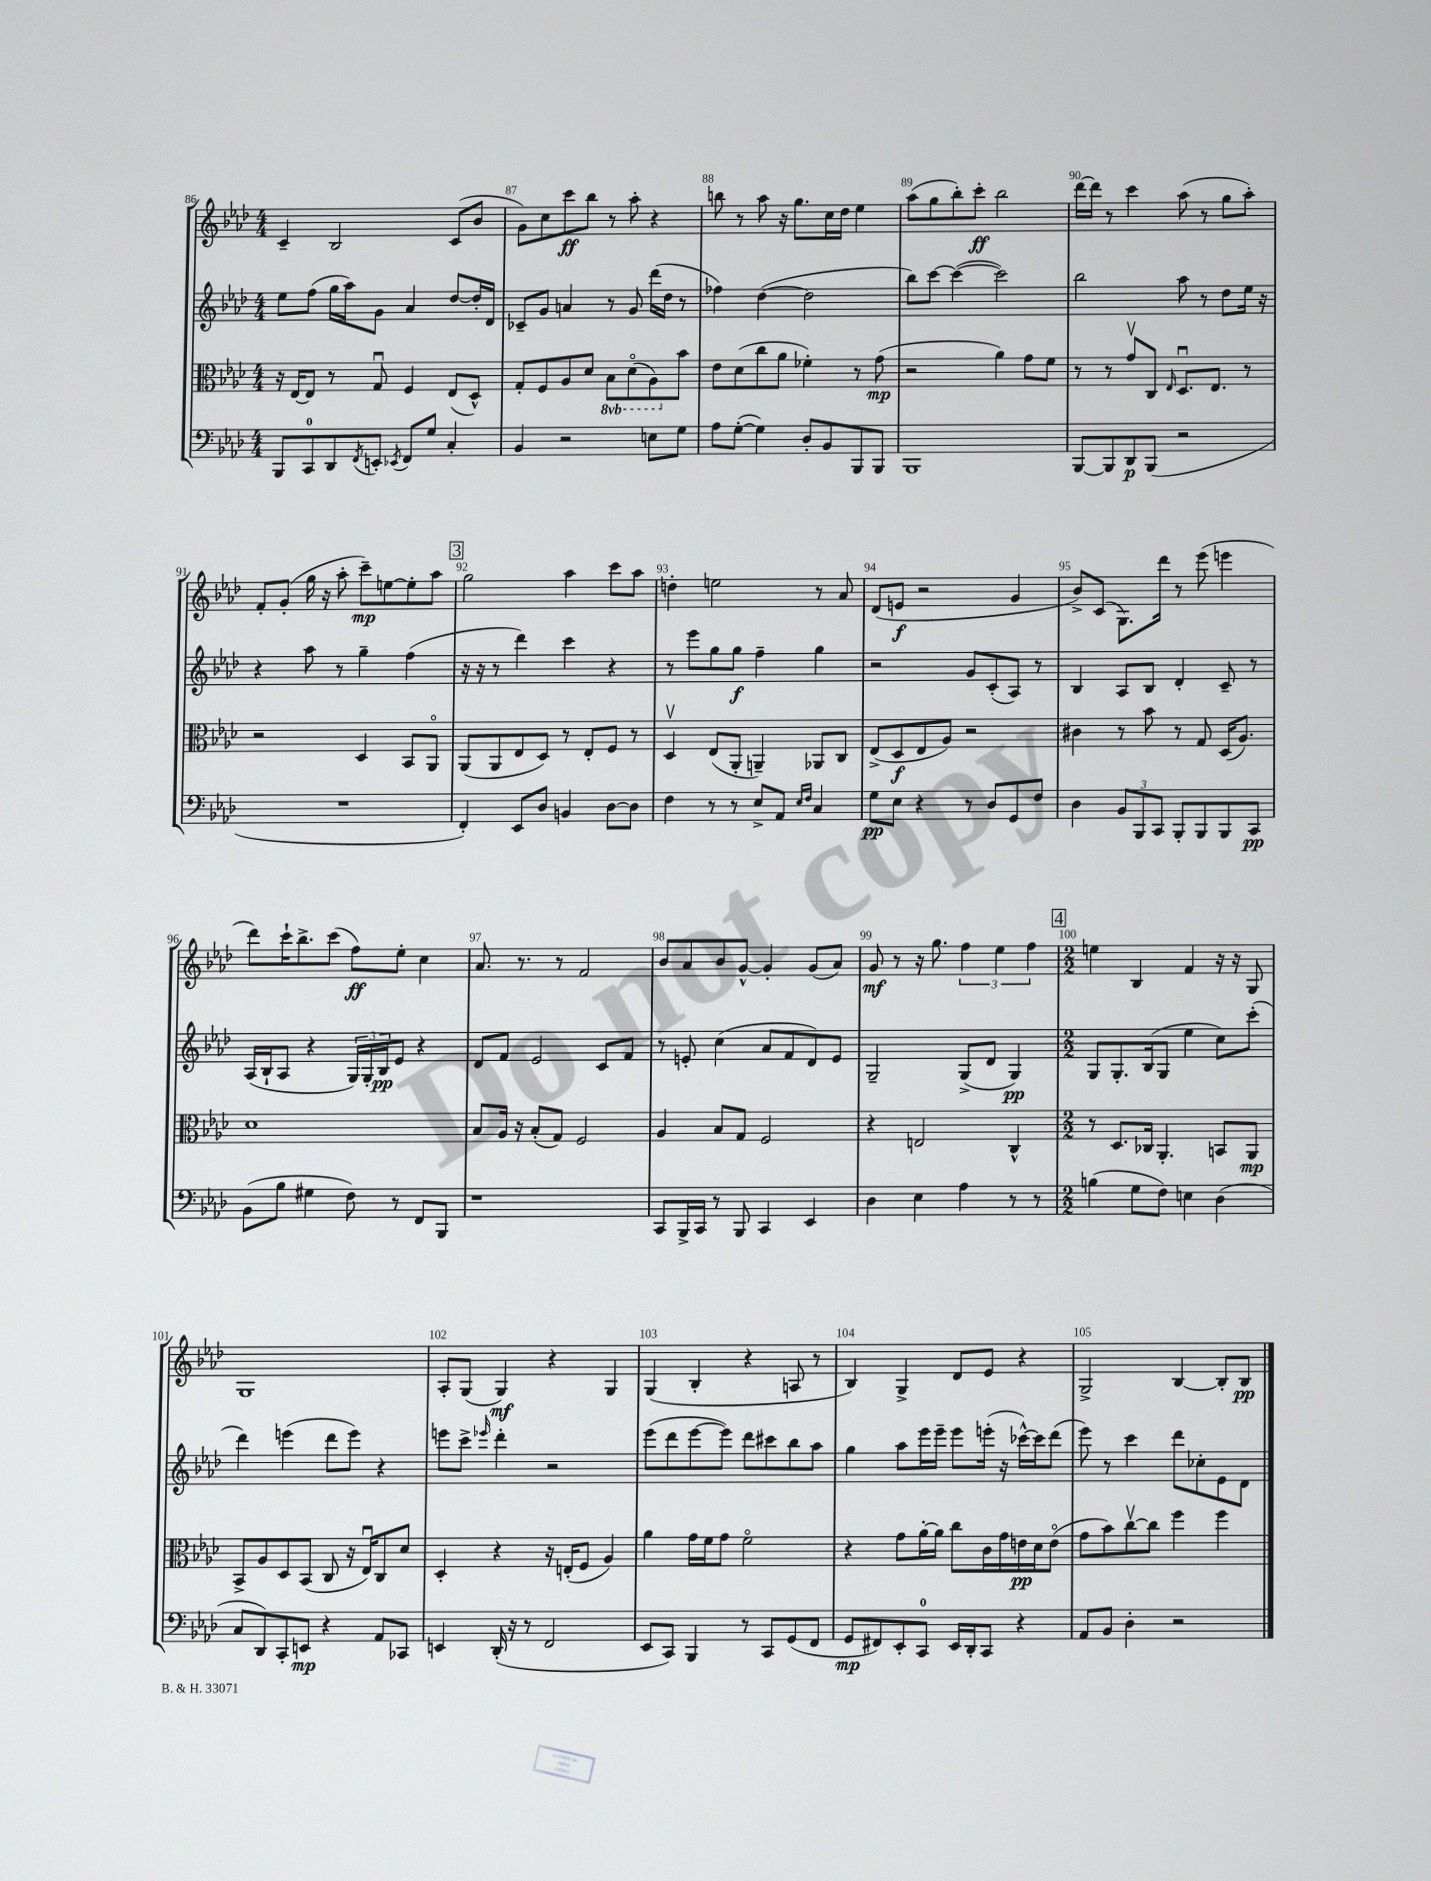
<<
\new StaffGroup <<
\new Staff = "s0" {
    \clef treble \key aes \major \numericTimeSignature \time 4/4
    c'4-- bes2 c'8( bes'8 |
    g'8) c''8 c'''8\ff bes''8 r8 aes''8-. r4 |
    b''8 r8 aes''8 r16 g''8. c''16 des''16 ees''4 |
    aes''8( g''8 bes''8-.) c'''8-.\ff bes''2 |
    des'''16~ des'''16 r8 c'''4 aes''8( r8 g''8 aes''8-.) |
    f'8-. g'8-.( g''16 r16 aes''8-. c'''8--\mp) e''8~ e''8-. aes''8 |
    \mark \markup { \box "3" } g''2 aes''4 c'''8 aes''8 |
    d''4-. e''2 r8 aes'8 |
    des'8( e'8\f r2 g'4 |
    bes'8->) c'8( g8.) des'''16 r8 ees'''8( e'''4 |
    des'''8) c'''16-! bes''8.-> c'''8( f''8\ff) ees''8-. c''4 |
    aes'8. r8. r8 f'2 |
    bes'8 aes'8 bes'8 g'8~-^ g'4-. g'8( aes'8) |
    g'8\mf r8 r16 g''8. \tuplet 3/2 { f''4 ees''4 f''4 } |
    \mark \markup { \box "4" } \numericTimeSignature \time 2/2 e''4 bes4 f'4 r16 r16 g8 |
    g1 |
    aes8-. g8( g4\mf) r4 g4 |
    g4( bes4-. r4 a8 r8 |
    bes4) g4-> des'8 ees'8 r4 |
    g2-> bes4~ bes8-. bes8\pp \bar "|." |
}
\new Staff = "s1" {
    \clef treble \key aes \major \numericTimeSignature \time 4/4
    ees''8 f''8( g''16 aes''16) g'8 aes'4 des''8~ des''16-. des'16 |
    ces'8-- g'8 a'4 r8 g'8 des'''16( des''16 r8 |
    fes''4) des''4~( des''2 |
    bes''8) c'''8~ c'''4~( c'''2) |
    bes''2 aes''8 r8 des''8 ees''16 r16 |
    r4 aes''8 r8 g''4-- f''4( |
    \mark \markup { \box "3" } r16 r16 r8 des'''4) c'''4 r4 |
    r8 ees'''8 g''8 g''8\f f''4-- g''4 |
    r2 g'8 c'8-.( aes8) r8 |
    bes4 aes8 bes8 des'4-. c'8-- r8 |
    aes16( bes16-! aes8 r4 \tuplet 3/2 { g16) g16-. bes16\pp } ees'8 r4 |
    des'8 f'8 ees'2 c'8 f'8 |
    r8 e'8-. c''4( aes'8 f'8 des'8) e'8 |
    g2-- g8->( des'8 g4\pp) |
    \mark \markup { \box "4" } \numericTimeSignature \time 2/2 g8 g8.-. bes16( g8 ees''4 c''8) c'''8-.( |
    des'''4) e'''4( des'''8 e'''8) r4 |
    e'''8 c'''8-> \grace { ees'''16 } des'''4-. r2 |
    ees'''8( des'''8 ees'''8~ ees'''8) des'''8 cis'''8 bes''8 aes''8 |
    g''4 aes''8 ees'''16 ees'''16-- ees'''8 e'''16-.( r16 ces'''16~-^) ces'''16 des'''8( |
    ees'''8) r8 c'''4 des'''8 ces''8-. ees'8 des'8 \bar "|." |
}
\new Staff = "s2" {
    \clef alto \key aes \major \numericTimeSignature \time 4/4 \set Staff.ottavationMarkups = #ottavation-simple-ordinals
    r16 ees16~ ees8 r8 g8\downbow f4 ees8( des8-^) |
    g8-. f8 aes8 des'8 \ottava #-1 bes,8 des8\flageolet( aes,8) \ottava #0 bes'8 |
    ees'8 des'8( c''8 aes'8 fes'4-.) r8 g'8\mp( |
    r2 aes'4) g'8 f'8 |
    r8 r8 g'8\upbow c8 \grace { ees16 } des8.\downbow ees8. r8 |
    r2 des4 bes,8 aes,8\flageolet |
    \mark \markup { \box "3" } aes,8( aes,8 ees8 des8) r8 ees8-. f8 r8 |
    des4\upbow ees8( aes,8-. a,4--) aes,8 c8 |
    ees8->( des8\f ees8 aes8) r2 |
    cis'4 r8 bes'8 r8 g8 des16( aes8.) |
    des'1 |
    bes8 aes16 r16 bes8-.( g8) f2 |
    aes4 bes8 g8 f2 |
    r4 e2 c4-^ |
    \mark \markup { \box "4" } \numericTimeSignature \time 2/2 r8 des8. ces16 aes,4.-. b,8 aes,8\mp |
    bes,8-> aes8 des8 bes,8( c8 r16 ees16\downbow) c8 des'8 |
    des4-. r4 r16 e16-.( f8 aes4) |
    aes'4 g'16 f'16 g'8 f'2\flageolet |
    r4 g'8 aes'16~-. aes'16 c''8 c'16 g'16 e'16\pp des'16 e'8\flageolet( |
    g'8 bes'8) c''8~\upbow c''8 f''4 f''4 \bar "|." |
}
\new Staff = "s3" {
    \clef bass \key aes \major \numericTimeSignature \time 4/4
    bes,,8 c,8-0 des,8 \acciaccatura { f,8 } e,8-. \acciaccatura { ees,8 } f,8 g8 c4-. |
    bes,4 r2 e8 g8 |
    aes8 g8~-.( g4) des8-. bes,8 bes,,8 bes,,8 |
    bes,,1 |
    bes,,8~ bes,,8 des,8\p bes,,8( r2 |
    R1 |
    \mark \markup { \box "3" } f,4-.) ees,8 des8 b,4 des8~ des8 |
    f4 r8 r8 ees8-> aes,8 \grace { ees16 f16 } c4 |
    g8\pp ees8 r4 r8 des8 g,8 f8 |
    des4 \tuplet 3/2 { bes,8 bes,,8 c,8 } bes,,8-. bes,,8 bes,,8 c,8\pp |
    bes,8( bes8 gis4 f8) r8 f,8 bes,,8 |
    r1 |
    c,8 bes,,16-> c,16 r8 bes,,8 c,4 ees,4 |
    des4 ees4 aes4 r8 r8 |
    \mark \markup { \box "4" } \numericTimeSignature \time 2/2 b4( g8 f8) e4 des4( |
    c8 des,8) c,8-. e,8\mp r4 aes,8 ces,8 |
    e,4 des,16-.( r16 r8 f,2 |
    ees,8 c,8) bes,,4 r8 c,8 g,8( f,8 |
    g,8\mp fis,8) ees,8-. c,8-0 ees,16 des,16-. c,8 r4 |
    aes,8 bes,8 des4-. r2 \bar "|." |
}
>>
>>
\layout { \context { \Score currentBarNumber = #86 \override BarNumber.break-visibility = ##(#f #t #t) barNumberVisibility = #all-bar-numbers-visible } }
